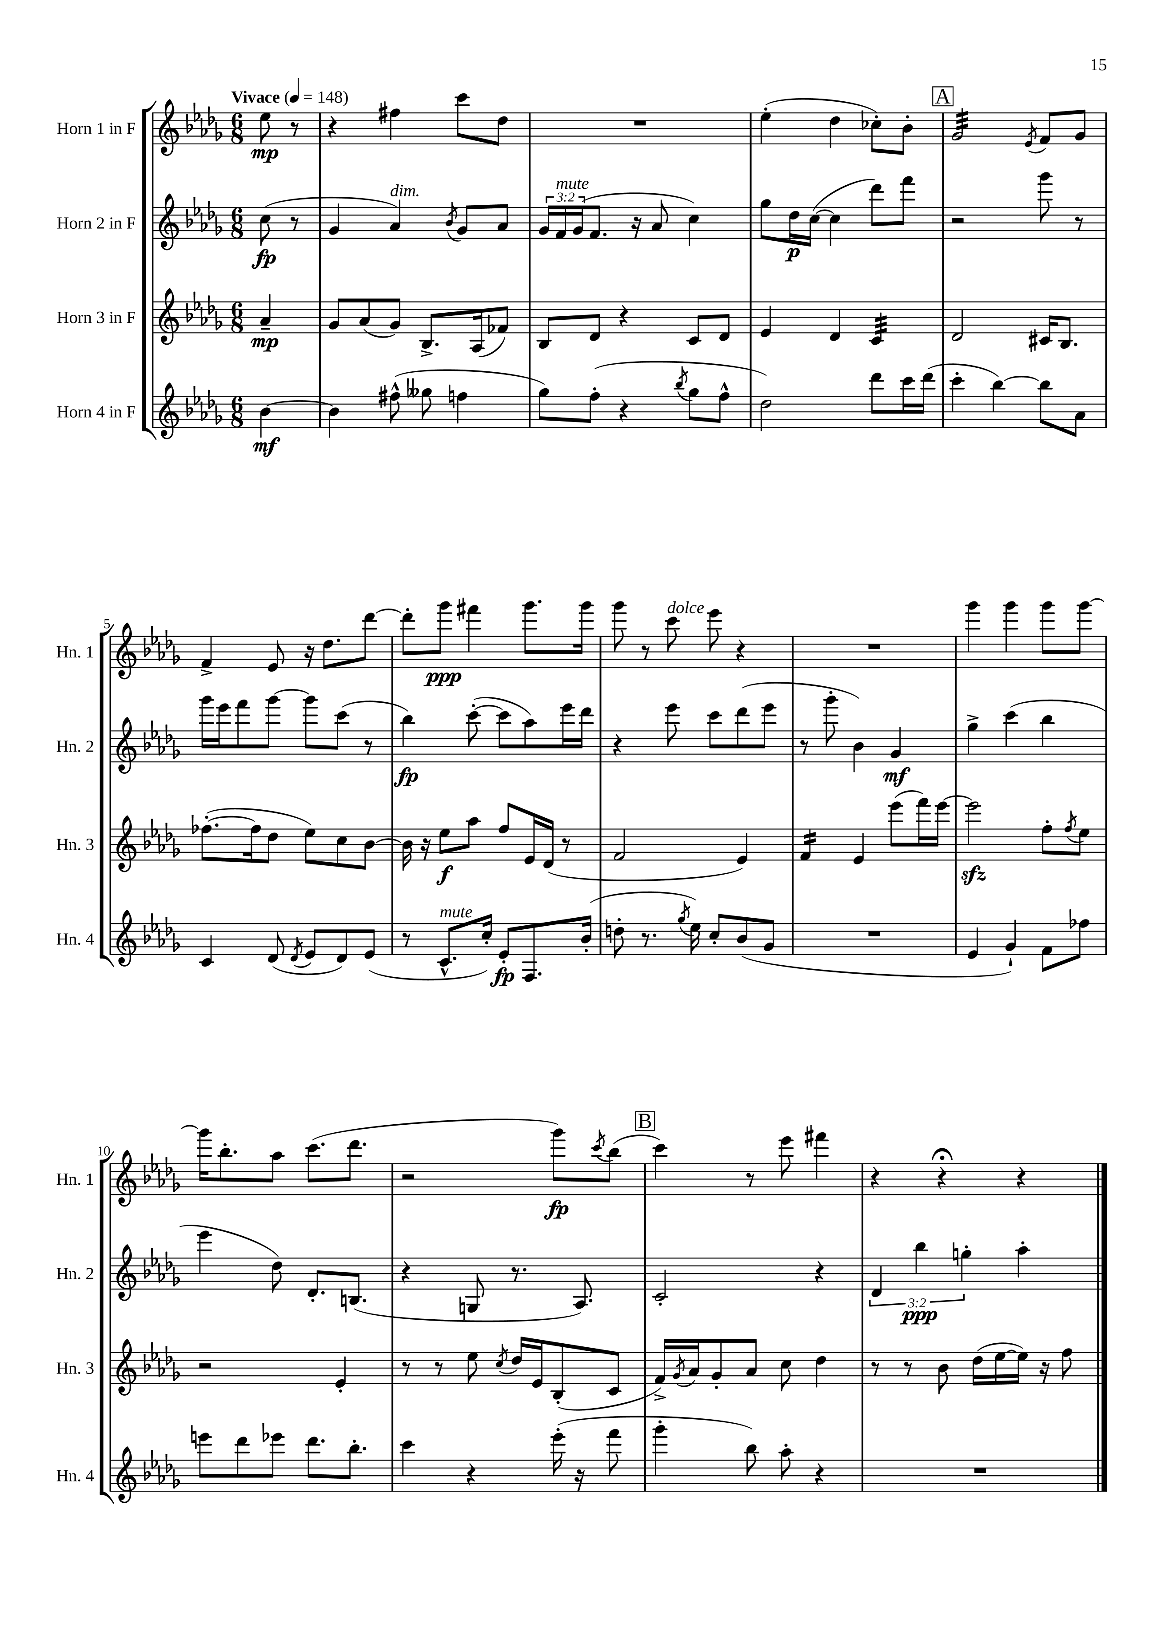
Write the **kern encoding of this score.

**kern	**dynam	**kern	**dynam	**kern	**dynam	**kern	**dynam
*part4	*part4	*part3	*part3	*part2	*part2	*part1	*part1
*staff4	*staff4	*staff3	*staff3	*staff2	*staff2	*staff1	*staff1
*I"Horn 4 in F	*	*I"Horn 3 in F	*	*I"Horn 2 in F	*	*I"Horn 1 in F	*
*I'Hn. 4	*	*I'Hn. 3	*	*I'Hn. 2	*	*I'Hn. 1	*
*clefG2	*	*clefG2	*	*clefG2	*	*clefG2	*
*k[b-e-a-d-g-]	*	*k[b-e-a-d-g-]	*	*k[b-e-a-d-g-]	*	*k[b-e-a-d-g-]	*
*M6/8	*	*M6/8	*	*M6/8	*	*M6/8	*
*MM148	*	*MM148	*	*MM148	*	*MM148	*
=	=	=	=	=	=	=	=
!	!	!	!	!	!	!LO:TX:a:B:t=Vivace	!
[4b-\	mf	4a-~/	mp	(8cc\	fp	8ee-\	mp
.	.	.	.	8r	.	8r	.
=1	=1	=1	=1	=1	=1	=1	=1
4b-\]	.	8g-/L	.	4g-/	.	4r	.
.	.	(8a-/	.	.	.	.	.
!	!	!	!	!LO:TX:a:i:t=dim.	!	!	!
(8ff#X^^\	.	8g-/J)	.	4a-/)	.	4ff#X\	.
8gg--X\	.	8.B-^/L	.	.	.	.	.
.	.	.	.	8qb-/	.	.	.
4ffn\	.	.	.	8g-/L	.	8ccc\L	.
.	.	(16A-/k	.	.	.	.	.
.	.	8f-X/J)	.	8a-/J	.	8dd-\J	.
=2	=2	=2	=2	=2	=2	=2	=2
8gg-\L)	.	8B-/L	.	24g-/LL	.	2.r	.
!	!	!	!	!LO:TX:a:i:t=mute	!	!	!
.	.	.	.	24f/	.	.	.
.	.	.	.	(24g-/J	.	.	.
(8ff'\J	.	8d-/J	.	8.f/J	.	.	.
4r	.	4r	.	.	.	.	.
.	.	.	.	16r	.	.	.
.	.	.	.	8a-/	.	.	.
8qbb-/	.	.	.	.	.	.	.
8gg-\L	.	8c/L	.	4cc\)	.	.	.
8ff^^\J	.	8d-/J	.	.	.	.	.
=3	=3	=3	=3	=3	=3	=3	=3
2dd-\)	.	4e-/	.	8gg-\L	.	(4ee-'\	.
.	.	.	.	16dd-\L	p	.	.
.	.	.	.	([16cc\JJ	.	.	.
.	.	4d-/	.	4cc\]	.	4dd-\	.
*	*	*tremolo	*	*	*	*	*
8ddd-\L	.	32c/LLL	.	8ddd-\L)	.	8cc-X'\L)	.
.	.	32c/	.	.	.	.	.
.	.	32c/	.	.	.	.	.
.	.	32c/	.	.	.	.	.
16ccc\L	.	32c/	.	8fff\J	.	8b-'\J	.
.	.	32c/	.	.	.	.	.
(16ddd-\JJ	.	32c/	.	.	.	.	.
.	.	32c/JJJ	.	.	.	.	.
*	*	*Xtremolo	*	*	*	*	*
!!LO:REH:place=s1:t=A
=4	=4	=4	=4	=4	=4	=4	=4
*	*	*	*	*	*	*tremolo	*
4ccc'\	.	2d-/	.	2r	.	32g-/LLL	.
.	.	.	.	.	.	32g-/	.
.	.	.	.	.	.	32g-/	.
.	.	.	.	.	.	32g-/	.
.	.	.	.	.	.	32g-/	.
.	.	.	.	.	.	32g-/	.
.	.	.	.	.	.	32g-/	.
.	.	.	.	.	.	32g-/	.
[4bb-\)	.	.	.	.	.	32g-/	.
.	.	.	.	.	.	32g-/	.
.	.	.	.	.	.	32g-/	.
.	.	.	.	.	.	32g-/	.
.	.	.	.	.	.	32g-/	.
.	.	.	.	.	.	32g-/	.
.	.	.	.	.	.	32g-/	.
.	.	.	.	.	.	32g-/JJJ	.
*	*	*	*	*	*	*Xtremolo	*
.	.	.	.	.	.	8qe-/	.
8bb-\L]	.	16c#X/KL	.	8ggg-\	.	8f/L	.
.	.	8.B-/J	.	.	.	.	.
8a-\J	.	.	.	8r	.	8g-/J	.
!!LO:LB:g=z
=5	=5	=5	=5	=5	=5	=5	=5
4c/	.	([8.ff-X'\L	.	16ggg-\LL	.	4f^/	.
.	.	.	.	16eee-\J	.	.	.
.	.	.	.	8fff\	.	.	.
.	.	16ff-\k]	.	.	.	.	.
(8d-/	.	8dd-\J	.	[8ggg-\J	.	8e-/	.
8qd-/	.	.	.	.	.	.	.
8e-/L	.	8ee-\L)	.	8ggg-\L]	.	16r	.
.	.	.	.	.	.	8.dd-\L	.
8d-/)	.	8cc\	.	(8ccc\J	.	.	.
(8e-/J	.	[8b-\J	.	8r	.	[8ddd-\J	.
=6	=6	=6	=6	=6	=6	=6	=6
8r	.	16b-\]	.	4bb-\)	fp	8ddd-'\L]	.
.	.	16r	.	.	.	.	.
!LO:TX:a:i:t=mute	!	!	!	!	!	!	!
8.c^^/L	.	8ee-\L	f	.	.	8ggg-\J	ppp
.	.	8aa-\J	.	([8ccc'\	.	4fff#X\	.
16cc'/Jk)	.	.	.	.	.	.	.
8e-'/L	fp	8ff/L	.	8ccc\L]	.	.	.
8.F/	.	16e-/L	.	8aa-\)	.	8.ggg-\L	.
.	.	(16d-/JJ	.	.	.	.	.
.	.	8r	.	16eee-\L	.	.	.
(16b-'/Jk	.	.	.	16ddd-\JJ	.	16ggg-\Jk	.
=7	=7	=7	=7	=7	=7	=7	=7
8ddn'\	.	2f/	.	4r	.	8ggg-\	.
8.r	.	.	.	.	.	8r	.
!	!	!	!	!	!	!LO:TX:a:i:t=dolce	!
.	.	.	.	8eee-\	.	8ccc\	.
8qgg-/	.	.	.	.	.	.	.
16ee-\)	.	.	.	.	.	.	.
8cc'/L	.	.	.	8ccc\L	.	8eee-\	.
(8b-/	.	4e-/)	.	(8ddd-\	.	4r	.
8g-/J	.	.	.	8eee-\J	.	.	.
=8	=8	=8	=8	=8	=8	=8	=8
*	*	*tremolo	*	*	*	*	*
2.r	.	16f/LL	.	8r	.	2.r	.
.	.	16f/	.	.	.	.	.
.	.	16f/	.	8ggg-'\	.	.	.
.	.	16f/JJ	.	.	.	.	.
*	*	*Xtremolo	*	*	*	*	*
.	.	4e-/	.	4b-\)	.	.	.
.	.	(8eee-\L	.	4g-/	mf	.	.
.	.	16fff\L)	.	.	.	.	.
.	.	[16eee-\JJ	.	.	.	.	.
=9	=9	=9	=9	=9	=9	=9	=9
4e-/	.	2eee-zz\]	.	4gg-^\	.	4ggg-\	.
4g-`/)	.	.	.	(4ccc\	.	4ggg-\	.
8f\L	.	8ff'\L	.	4bb-\	.	8ggg-\L	.
.	.	8qff/	.	.	.	.	.
8ff-X\J	.	8ee-\J	.	.	.	[8ggg-\J	.
!!LO:LB:g=z
=10	=10	=10	=10	=10	=10	=10	=10
8eeen\L	.	2r	.	4eee-\	.	16ggg-\KL]	.
.	.	.	.	.	.	8.bb-'\	.
8ddd-\	.	.	.	.	.	.	.
8eee-X\J	.	.	.	8dd-\)	.	8aa-\J	.
8.ddd-\L	.	.	.	8.d-'/L	.	(8.ccc\L	.
.	.	4e-'/	.	.	.	.	.
8.bb-'\J	.	.	.	(8.Bn/J	.	8.ddd-\J	.
=11	=11	=11	=11	=11	=11	=11	=11
4ccc\	.	8r	.	4r	.	2r	.
.	.	8r	.	.	.	.	.
4r	.	8ee-\	.	8Gn/	.	.	.
.	.	8qcc/	.	.	.	.	.
.	.	16dd-/LL	.	8.r	.	.	.
.	.	16e-/J	.	.	.	.	.
(16eee-'\	.	(8B-'/	.	.	.	8ggg-\L)	fp
16r	.	.	.	8.A-/)	.	.	.
.	.	.	.	.	.	8qccc/	.
8fff\	.	8c/J	.	.	.	(8bb-\J	.
!!LO:REH:place=s1:t=B
=12	=12	=12	=12	=12	=12	=12	=12
4ggg-'\	.	16f^/LL)	.	2c'/	.	4ccc\)	.
.	.	8qg-/	.	.	.	.	.
.	.	16a-/J	.	.	.	.	.
.	.	8g-'/	.	.	.	.	.
8bb-\)	.	8a-/J	.	.	.	8r	.
8aa-'\	.	8cc\	.	.	.	8eee-\	.
4r	.	4dd-\	.	4r	.	4fff#X\	.
=13	=13	=13	=13	=13	=13	=13	=13
2.r	.	8r	.	6d-/	.	4r	.
.	.	8r	.	.	.	.	.
.	.	.	.	6bb-\	ppp	.	.
.	.	8b-\	.	.	.	4r;<	.
.	.	.	.	6ggn'\	.	.	.
.	.	(16dd-\LL	.	.	.	.	.
.	.	[16ee-\	.	.	.	.	.
.	.	16ee-\JJ])	.	4aa-'\	.	4r	.
.	.	16r	.	.	.	.	.
.	.	8ff\	.	.	.	.	.
==	==	==	==	==	==	==	==
*-	*-	*-	*-	*-	*-	*-	*-
